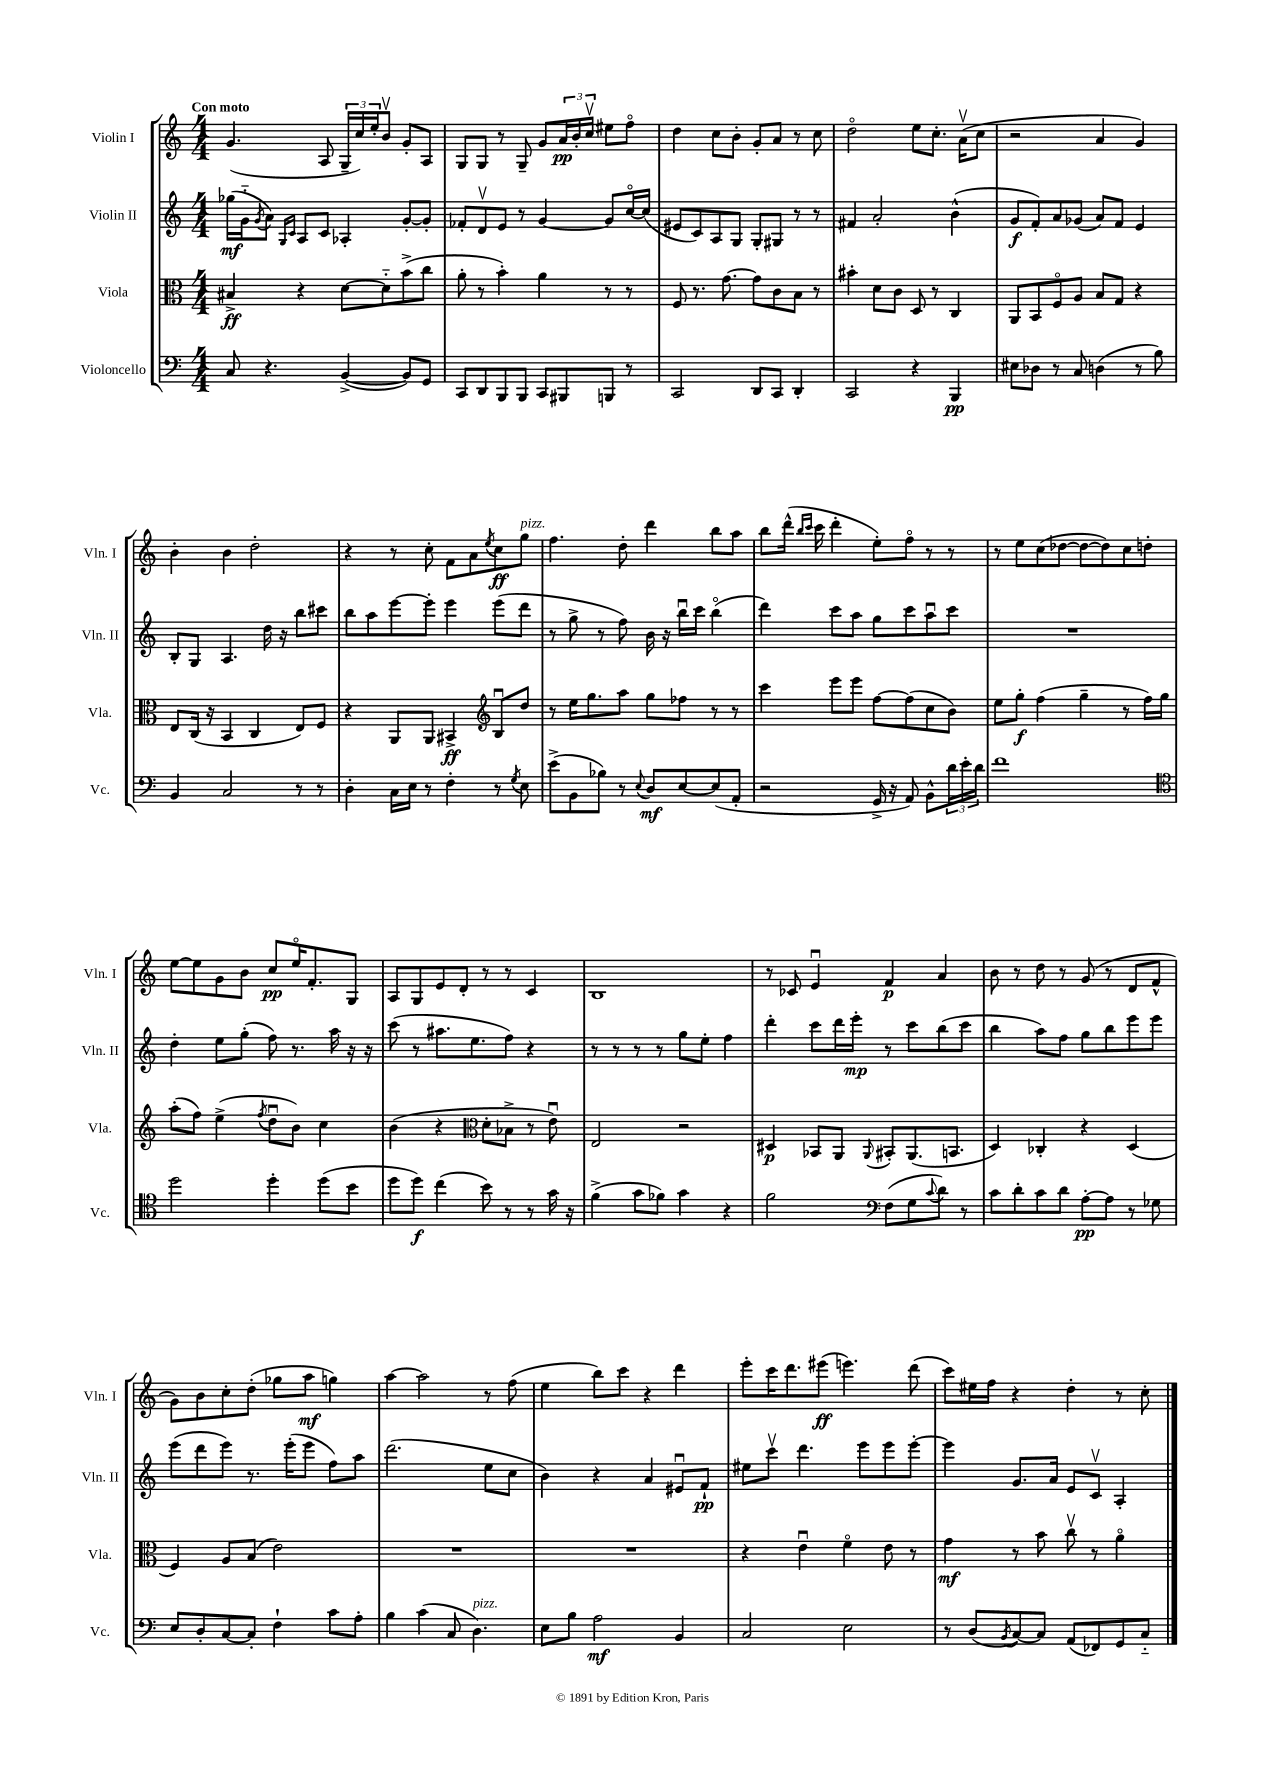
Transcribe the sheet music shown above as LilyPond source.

<<
\new StaffGroup <<
\new Staff = "s0" \with { instrumentName = "Violin I" shortInstrumentName = "Vln. I" } {
    \clef treble \key c \major \numericTimeSignature \time 4/4 \tempo "Con moto"
    g'4.( a8 \tuplet 3/2 { g16-- c''16) e''16-. } b'8\upbow g'8-. a8 |
    g8 g8 r8 g8-- g'8 \tuplet 3/2 { a'16\pp b'16-. c''16\upbow } eis''8 f''8\flageolet |
    d''4 c''8 b'8-. g'8-. a'8 r8 c''8 |
    d''2\flageolet e''8 c''8.-. a'16\upbow( c''8 |
    r2 a'4 g'4) |
    b'4-. b'4 d''2-. |
    r4 r8 c''8-. f'8 a'8 \acciaccatura { e''8 } c''8\ff g''8^\markup { \italic "pizz." } |
    f''4. d''8-. d'''4 b''8 a''8 |
    b''8 d'''16-^( \grace { b''16 c'''16 } c'''16 d'''4-. e''8-.) f''8\flageolet r8 r8 |
    r8 e''8 c''8( des''8~ des''8~ des''8) c''8 d''8-. |
    e''8~ e''8 g'8 b'8 c''8\pp e''16\flageolet f'8.-. g8 |
    a8 g8 e'8 d'8-. r8 r8 c'4 |
    b1 |
    r8 ces'8 e'4\downbow f'4\p a'4 |
    b'8 r8 d''8 r8 g'8( r8 d'8 f'8-^ |
    g'8) b'8 c''8-. d''8-.( ges''8 a''8\mf g''4) |
    a''4~ a''2 r8 f''8( |
    e''4 b''8) c'''8 r4 d'''4 |
    e'''8-. c'''16 d'''8. eis'''8\ff( e'''4.) d'''8( |
    c'''8) eis''16 f''16 r4 d''4-. r8 c''8-. \bar "|." |
}
\new Staff = "s1" \with { instrumentName = "Violin II" shortInstrumentName = "Vln. II" } {
    \clef treble \key c \major \numericTimeSignature \time 4/4
    ges''16\mf( g'16-_ \acciaccatura { g'8 } a'8) \grace { g16 c'16 } a8 c'8 aes4-. g'8~-. g'8-. |
    fes'8-. d'8\upbow e'8 r8 g'4~ g'8 c''16~\flageolet c''16( |
    eis'8 c'8) a8 g8 g8-. gis8 r8 r8 |
    fis'4 a'2-. b'4-^( |
    g'8\f f'8-.) a'8 ges'8( a'8) f'8 e'4 |
    b8-. g8 a4. d''16 r16 b''8 cis'''8 |
    b''8 a''8 e'''8~ e'''8-. e'''4 e'''8( d'''8 |
    r8 g''8-> r8 f''8) b'16 r16 b''16\downbow c'''16 b''4\flageolet( |
    d'''4) c'''8 a''8 g''8 c'''8 a''8\downbow c'''8 |
    R1 |
    d''4-. e''8 g''8-.( f''8) r8. a''16 r16 r16 |
    c'''8( r8 ais''8. e''8. f''8) r4 |
    r8 r8 r8 r8 g''8 e''8-. f''4 |
    d'''4-. c'''8 d'''16 e'''16-.\mp r8 c'''8 b''8( c'''8 |
    b''4 a''8) f''8 g''8 b''8 e'''8 e'''8 |
    e'''8( d'''8 e'''8) r8. e'''16-.( e'''8 f''8) a''8 |
    d'''2.( e''8 c''8 |
    b'4) r4 a'4 eis'8\downbow f'8-!\pp |
    eis''8 c'''8\upbow d'''4. e'''8 e'''8 e'''8~-. |
    e'''4 g'8. a'16 e'8 c'8\upbow a4-. \bar "|." |
}
\new Staff = "s2" \with { instrumentName = "Viola" shortInstrumentName = "Vla." } {
    \clef alto \key c \major \numericTimeSignature \time 4/4
    bis4->\ff r4 d'8~ d'8-_ b'8->( c''8 |
    a'8-. r8 b'4-.) a'4 r8 r8 |
    f8 r8. g'8.~ g'8 c'8 b8 r8 |
    bis'4-. d'8 c'8 d8 r8 c4 |
    a,8 b,8 f8\flageolet a8 b8 g8 r4 |
    e8 c16( r16 b,4 c4 e8) f8 |
    r4 a,8 a,8 bis,4->\ff \clef treble b8\downbow d''8 |
    r8 e''16 g''8. a''8 g''8 fes''8 r8 r8 |
    c'''4 e'''8 e'''8 f''8~ f''8( c''8 b'8) |
    e''8 g''8-.\f f''4( g''4-- r8 f''16) g''16 |
    a''8-.( f''8) e''4->( \acciaccatura { f''8 } d''8\downbow b'8) c''4 |
    b'4( r4 \clef alto d'8-. bes8-> r8 e'8\downbow) |
    e2 r2 |
    dis4\p bes,8 a,8 \appoggiatura { a,8 } bis,8-. a,8.( b,8. |
    d4) ces4-. r4 d4( |
    f4) a8 b8( e'2) |
    R1 |
    R1 |
    r4 e'4\downbow f'4\flageolet e'8 r8 |
    g'4\mf r8 b'8 c''8\upbow r8 a'4\flageolet \bar "|." |
}
\new Staff = "s3" \with { instrumentName = "Violoncello" shortInstrumentName = "Vc." } {
    \clef bass \key c \major \numericTimeSignature \time 4/4
    c8 r4. b,4~->( b,8) g,8 |
    c,8 d,8 b,,8 b,,8 c,8 bis,,8 b,,8 r8 |
    c,2 d,8 c,8 d,4-. |
    c,2 r4 b,,4\pp |
    eis8 des8 r8 c8 d4( r8 b8) |
    b,4 c2 r8 r8 |
    d4-. c16 e16 r8 f4-. r8 \acciaccatura { g8 } e8 |
    e'8->( b,8 bes8) r8 \appoggiatura { e8 } d8\mf e8~ e8( a,8-. |
    r2 g,16-> r16 a,8) b,8-^ \tuplet 3/2 { d'16 e'16-. d'16 } |
    f'1 |
    \clef tenor d''2 d''4-. d''8( b'8 |
    d''8 d''8\f) c''4( b'8) r8 r8 g'16 r16 |
    f'4->( g'8 fes'8) g'4 r4 |
    f'2 \clef bass f8( g8 \appoggiatura { c'8 } d'8) r8 |
    c'8 d'8-. c'8 d'8 a8~-.\pp a8 r8 ges8 |
    e8 d8-. c8~ c8-. f4-! c'8 a8-. |
    b4 c'4( c8 d4.^\markup { \italic "pizz." }) |
    e8 b8 a2\mf b,4 |
    c2 e2 |
    r8 d8( \acciaccatura { b,8 } c8~) c8 a,8( fes,8) g,8 c8-_ \bar "|." |
}
>>
>>
\layout { \context { \Score \remove "Bar_number_engraver" } }
